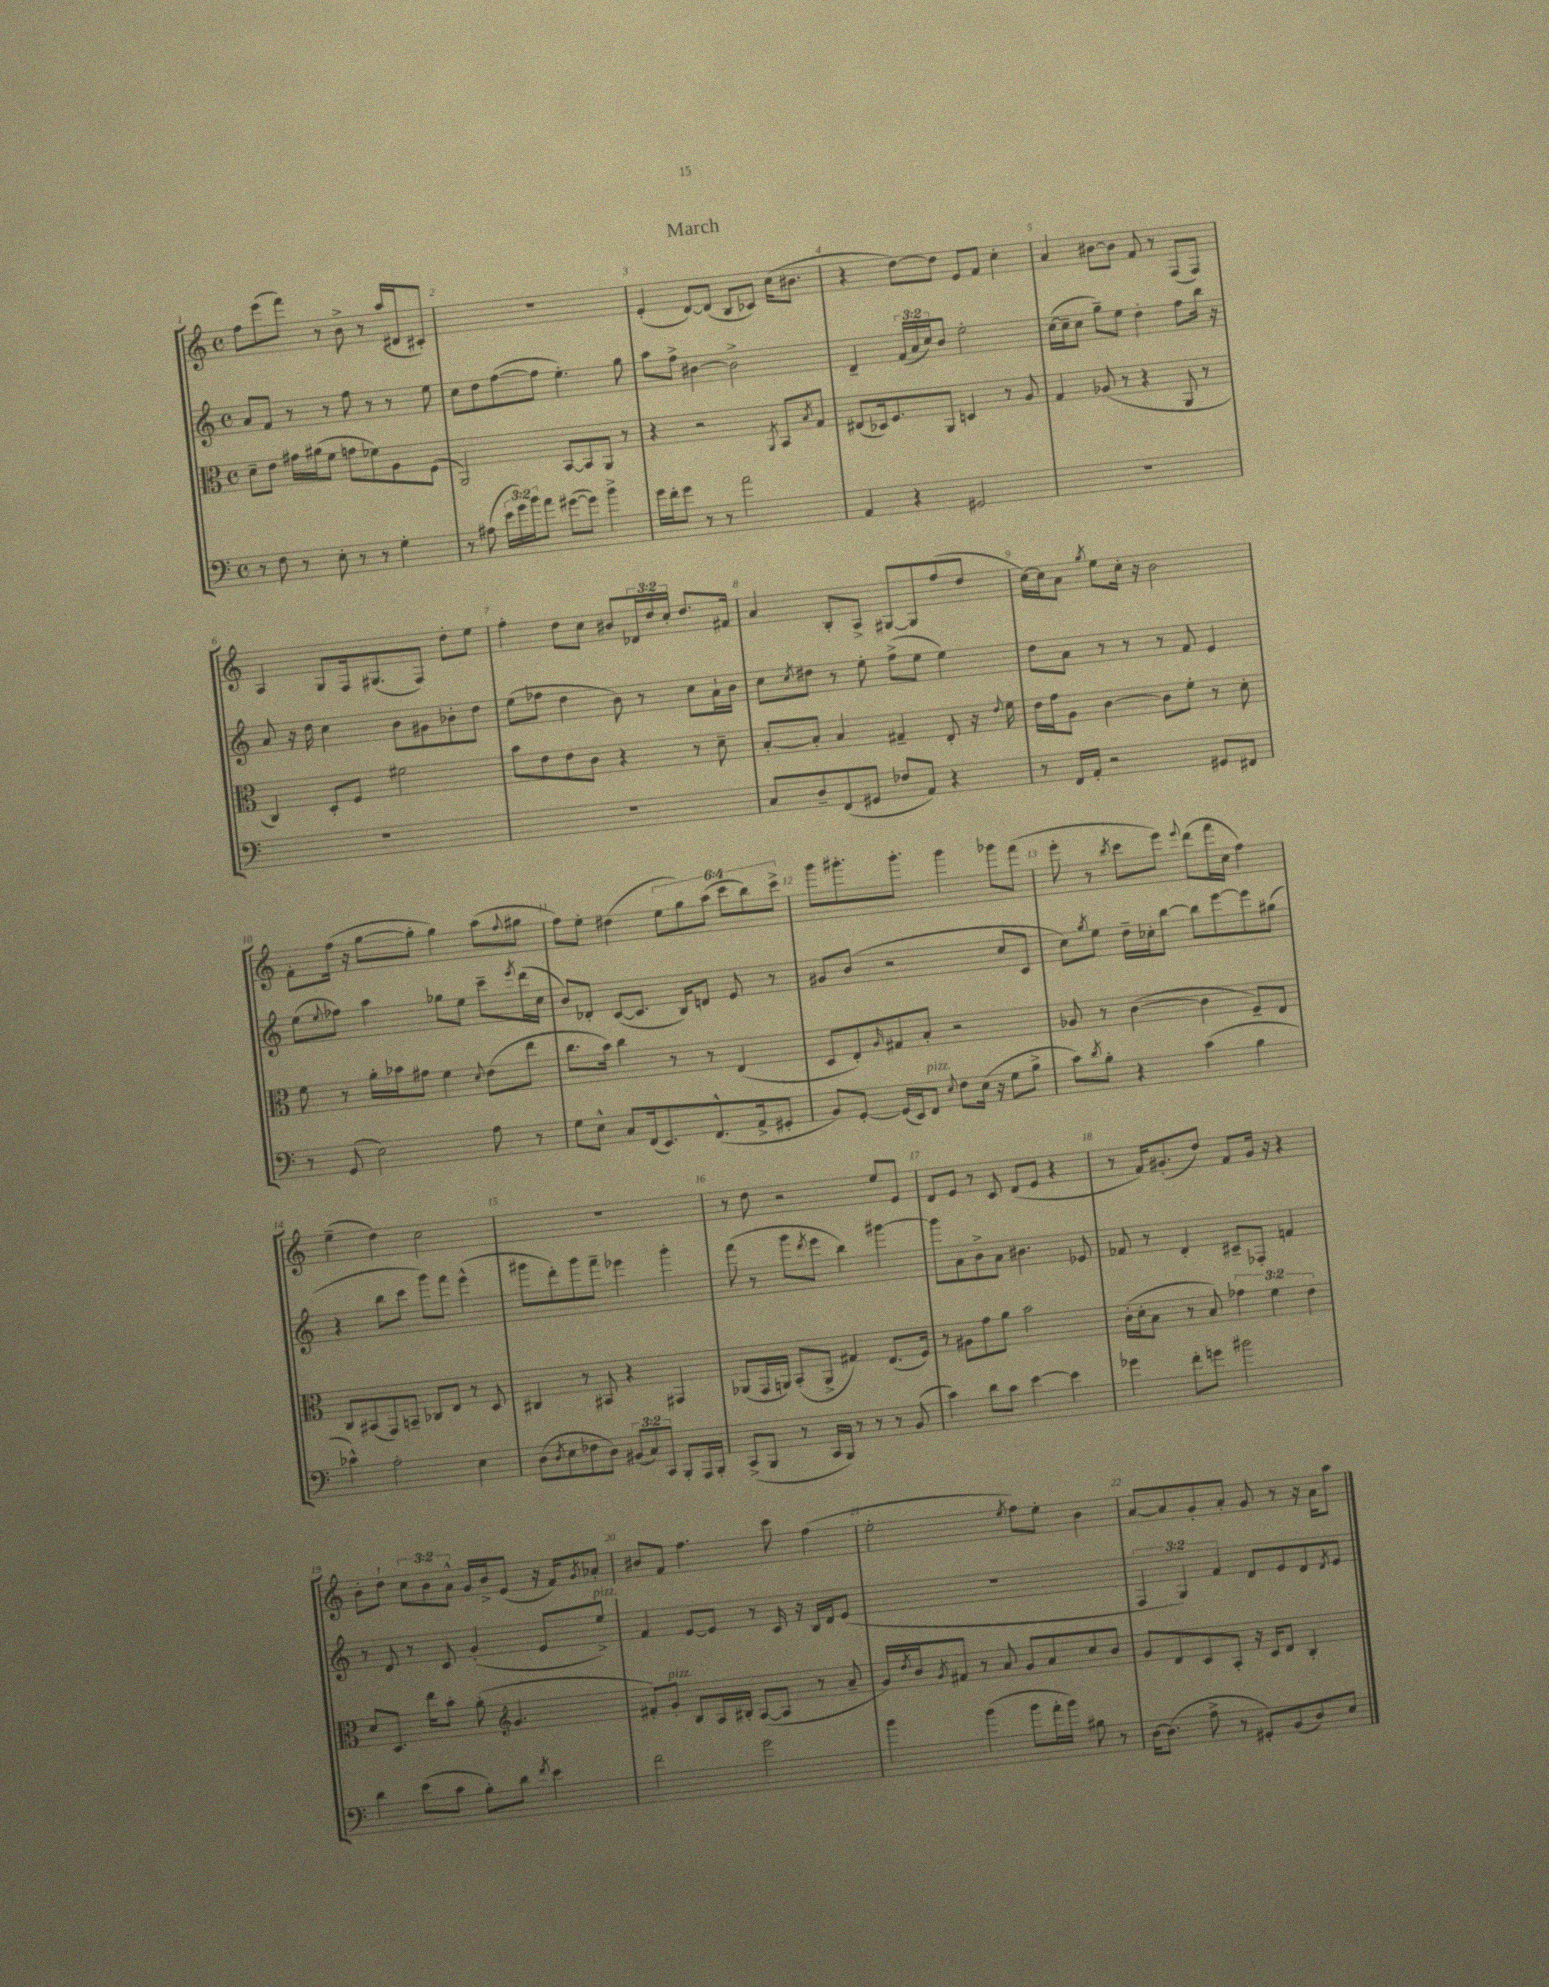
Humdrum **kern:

**kern	**kern	**kern	**kern
*staff4	*staff3	*staff2	*staff1
*clefF4	*clefC3	*clefG2	*clefG2
*k[]	*k[]	*k[]	*k[]
*M4/4	*M4/4	*M4/4	*M4/4
*met(c)	*met(c)	*met(c)	*met(c)
8r	8d~	8a	8ff
8F	8e	8f	(8eee
8r	16g#	8r	8fff)
.	(16a#	.	.
8E'	8f	8r	8r
8r	8g	8ff	8b^
8r	8f-)	8r	8r
4G'	8A	8r	(16aa
.	.	.	16d#
.	(8F	8ee	8c#')
=	=	=	=
8r	2AA)	8cc	1r
(8A#	.	8dd	.
24e	.	([8ff	.
24g)	.	.	.
24b	.	.	.
8a	.	8ff]	.
([8g#	[8BB	4.ee')	.
8g#])	8BB]	.	.
4b^	8AA	.	.
.	8r	8gg	.
=	=	=	=
16g	4r	8aa	(4e'
16f'	.	.	.
8g	.	8ff^	.
8r	2r	[4b#	[8d)
8r	.	.	(8d]
2a	.	2b#^]	8B
.	.	.	8c-)
.	8qAA	.	.
.	8BB	.	(16cc
.	.	.	8.b#
.	8qB	.	.
.	8G	.	.
=	=	=	=
4AA	(8E#	4d~	4r
.	16D-)	.	.
.	8.F	.	.
4r	.	(24f	[8dd)
.	.	24a	.
.	.	24cc)	.
.	8AA	8b	8dd]
2GG#	4D	2ee'	8e
.	.	.	8f
.	8r	.	4cc'
.	8A	.	.
=	=	=	=
1r	4G	([16cc	4a
.	.	16cc~]	.
.	.	8cc	.
.	(8A-	8gg~)	[8b#
.	8r	8ee	8b#]
.	4r	4dd'	8f
.	.	.	8r
.	8AA	8ff	(8F
.	8r	16bb	8F)
.	.	16r	.
=	=	=	=
1r	4C)	8a	4A
.	.	16r	.
.	.	16dd	.
.	8D'	4cc	8G
.	8F	.	16F
.	.	.	(8.G#
.	2f#	8b	.
.	.	8g#	8F)
.	.	8b-'	8dd'
.	.	8dd	8ee
=	=	=	=
1r	8b	(8ee	4ff'
.	8e	8ff-	.
.	8e	4dd	8dd
.	8c	.	8cc
.	4r	8b)	8b#
.	.	8r	24d-
.	.	.	24dd
.	.	.	24cc'
.	8r	8cc	8.dd
.	8d~	16a`	.
.	.	16b	16f#
=	=	=	=
8C	[8B'	8cc	4a
.	.	8qcc	.
8D~	8B']	8dd#	.
(8FF	4B	8r	8B'
8GG#	.	8ee'	8A^
8F-	4G#~	(8ff^	[8G#
8AA)	.	8ee	8G#]
4r	8E'	4ee)	(8ff
.	16r	.	8dd
.	8qqe	.	.
.	16f	.	.
=	=	=	=
8r	16e	8dd	[16cc)
.	16g	.	16cc]
16FF	8A	8a	8a
16AA'	.	.	.
.	.	.	8qgg
2r	[4c	8r	8ee
.	.	8r	16cc'
.	.	.	16r
.	8c]	8r	2b
.	8f'	8f	.
8GG#	8r	4e	.
8FF#	8d'	.	.
=	=	=	=
8r	8f	(8ee	8f'
.	.	8qqee	.
(8GG	8r	8ff-)	(16ff
.	.	.	16r
2E)	16a'	4aa	[8gg
.	16b-	.	.
.	8g#	.	8gg']
.	4f	8gg-	4gg)
.	.	8ee	.
.	8qqd	.	.
8A	(8e	8ccc~	(8aa
.	.	8qeee	8qqff
8r	8ee	(16ddd	8gg#
.	.	16cc	.
=	=	=	=
8G	8.cc	8b)	8ff)
8E^^	.	8d-'	8ee'
.	16b)	.	.
8C	4cc	([8c	(4dd#
(16FF	.	8.c]	.
8.EE)	.	.	.
.	8r	.	12ee
.	.	16B)	.
.	.	.	12gg)
(8.FF^^	8r	8d	.
.	.	.	(12aa
.	(4E	8e	12ccc
16AA^	.	.	.
.	.	.	12bb)
8GG#'	.	8r	.
.	.	.	12ccc^
=	=	=	=
8BB)	8D	8g#	8ggg
[8GG'	8E')	(8b	8.ggg#'
.	16qqA	.	.
(16GG]	8G#	2r	.
16EE)	.	.	8.ggg#'
8FF	8B'	.	.
8qqE	.	.	.
8F	2r	.	4ggg#
(16E	.	.	.
16r	.	.	.
8G	.	8cc	8ggg-
8B^	.	8c	(8fff
=	=	=	=
8c)	8A-	8cc)	8eee'
8qd	.	8qgg	.
8B'	8r	8ee	8r
.	.	.	8qbb
4r	([4c	16dd~	8ccc
.	.	16cc-'	.
.	.	[8bb	8eee)
.	.	.	8qqeee
(4c	4c]	8bb]	(8ddd
.	.	[8eee	16fff
.	.	.	16cc
4B	8F~)	8eee]	4ff)
.	8E	(8gg#	.
=	=	=	=
4c-^^)	8C	4r	(4ee~
.	(8BB#	.	.
2A'	8GG)	8bb	4dd)
.	8BB~	8ccc	.
.	8C-	8ggg)	2cc
.	8E	8fff	.
4E	8r	(4eee^^	.
.	8D	.	.
=	=	=	=
(8D	4C#	8ggg#	1r
8qD	.	.	.
8E	.	8ddd')	.
8F-	8r	8ggg#	.
8D)	8BB#	8fff~	.
(12BB#	4r	4eee-	.
12C)	.	.	.
12CC	.	.	.
8BBB'	4GG#	4ggg#'	.
16AAA	.	.	.
16BBB'	.	.	.
=	=	=	=
(8CC^	(8AA-	(8fff	8r
8BBB	16GG	8r	8dd
.	16AA)	.	.
8r	(8BB'	8ggg	2r
.	.	8qddd	.
16CC	8AA^	8eee	.
16BBB)	.	.	.
8r	4G#)	4bb)	.
8r	.	.	.
8r	(8.E	[4ggg#	8ee
(8BB	.	.	8e
.	16F)	.	.
=	=	=	=
4c)	8r	8ggg#]	8d
.	8A#	8a	8e
8d	8g	8b^	8r
8c	8a	8a	8c
[4e	2b	4.b#	(8d
.	.	.	8e
4e]	.	.	4r
.	.	8e-	.
=	=	=	=
4g-	(16c'	8f-	8r
.	16d'	.	.
.	8B	8r	16f)
.	.	.	(8.g#'
8f'	8r	4d'	.
8g	8B)	.	8dd)
2b#	6g-	8c#~	8f
.	.	8F-'	16g#
.	6f	.	.
.	.	.	16r
.	.	4f	4r
.	6e	.	.
=	=	=	=
4d	8d	8r	8b'
.	8.D	8d	8dd`
(8e	.	8r	12cc
.	16ee	.	.
.	.	.	12b
8c	8b'	8c	.
.	.	.	12a^^
8B')	(8a'	(4g'	16g
.	.	.	16b^
*	*clefG2	*	*
8d	4.g	.	(8e
8qf	.	.	.
4e	.	8e	16r
.	.	.	16f)
.	.	.	8qg
.	.	8ee^)	8a-'
=	=	=	=
2f	8f#')	4f	8b#
.	8g'	.	8f
.	8B	[8e	4.ff
.	16A	8e]	.
.	16B#'	.	.
2g	([8A	8r	.
.	8A]	16c	8ccc
.	.	16r	.
.	8r	16B	(4ff
.	.	16d	.
.	8a~	(8e	.
=	=	=	=
4b	16g)	1r	2ee'
.	8qdd	.	.
.	16b	.	.
.	8qg	.	.
.	8f#	.	.
(4b	8r	.	.
.	8a	.	.
.	.	.	8qee
8b	8g	.	8ff)
16a'	8a	.	8ee'
16b)	.	.	.
8B#	8cc	.	4b
8r	8b	.	.
=	=	=	=
[16D	8g	6F	[8a
(8.D]	.	.	.
.	8d	.	8a]
.	.	6G)	.
8A^	8c	.	8g'
.	.	6f	.
8r	8A'	.	8a'
8GG#')	16r	8d	8g
.	16c	.	.
(8BB	8d	8e	8r
8D)	4B'	8d	16r
.	.	.	16a
.	.	8qd	.
8E	.	8e	8aa
==	==	==	==
*-	*-	*-	*-
